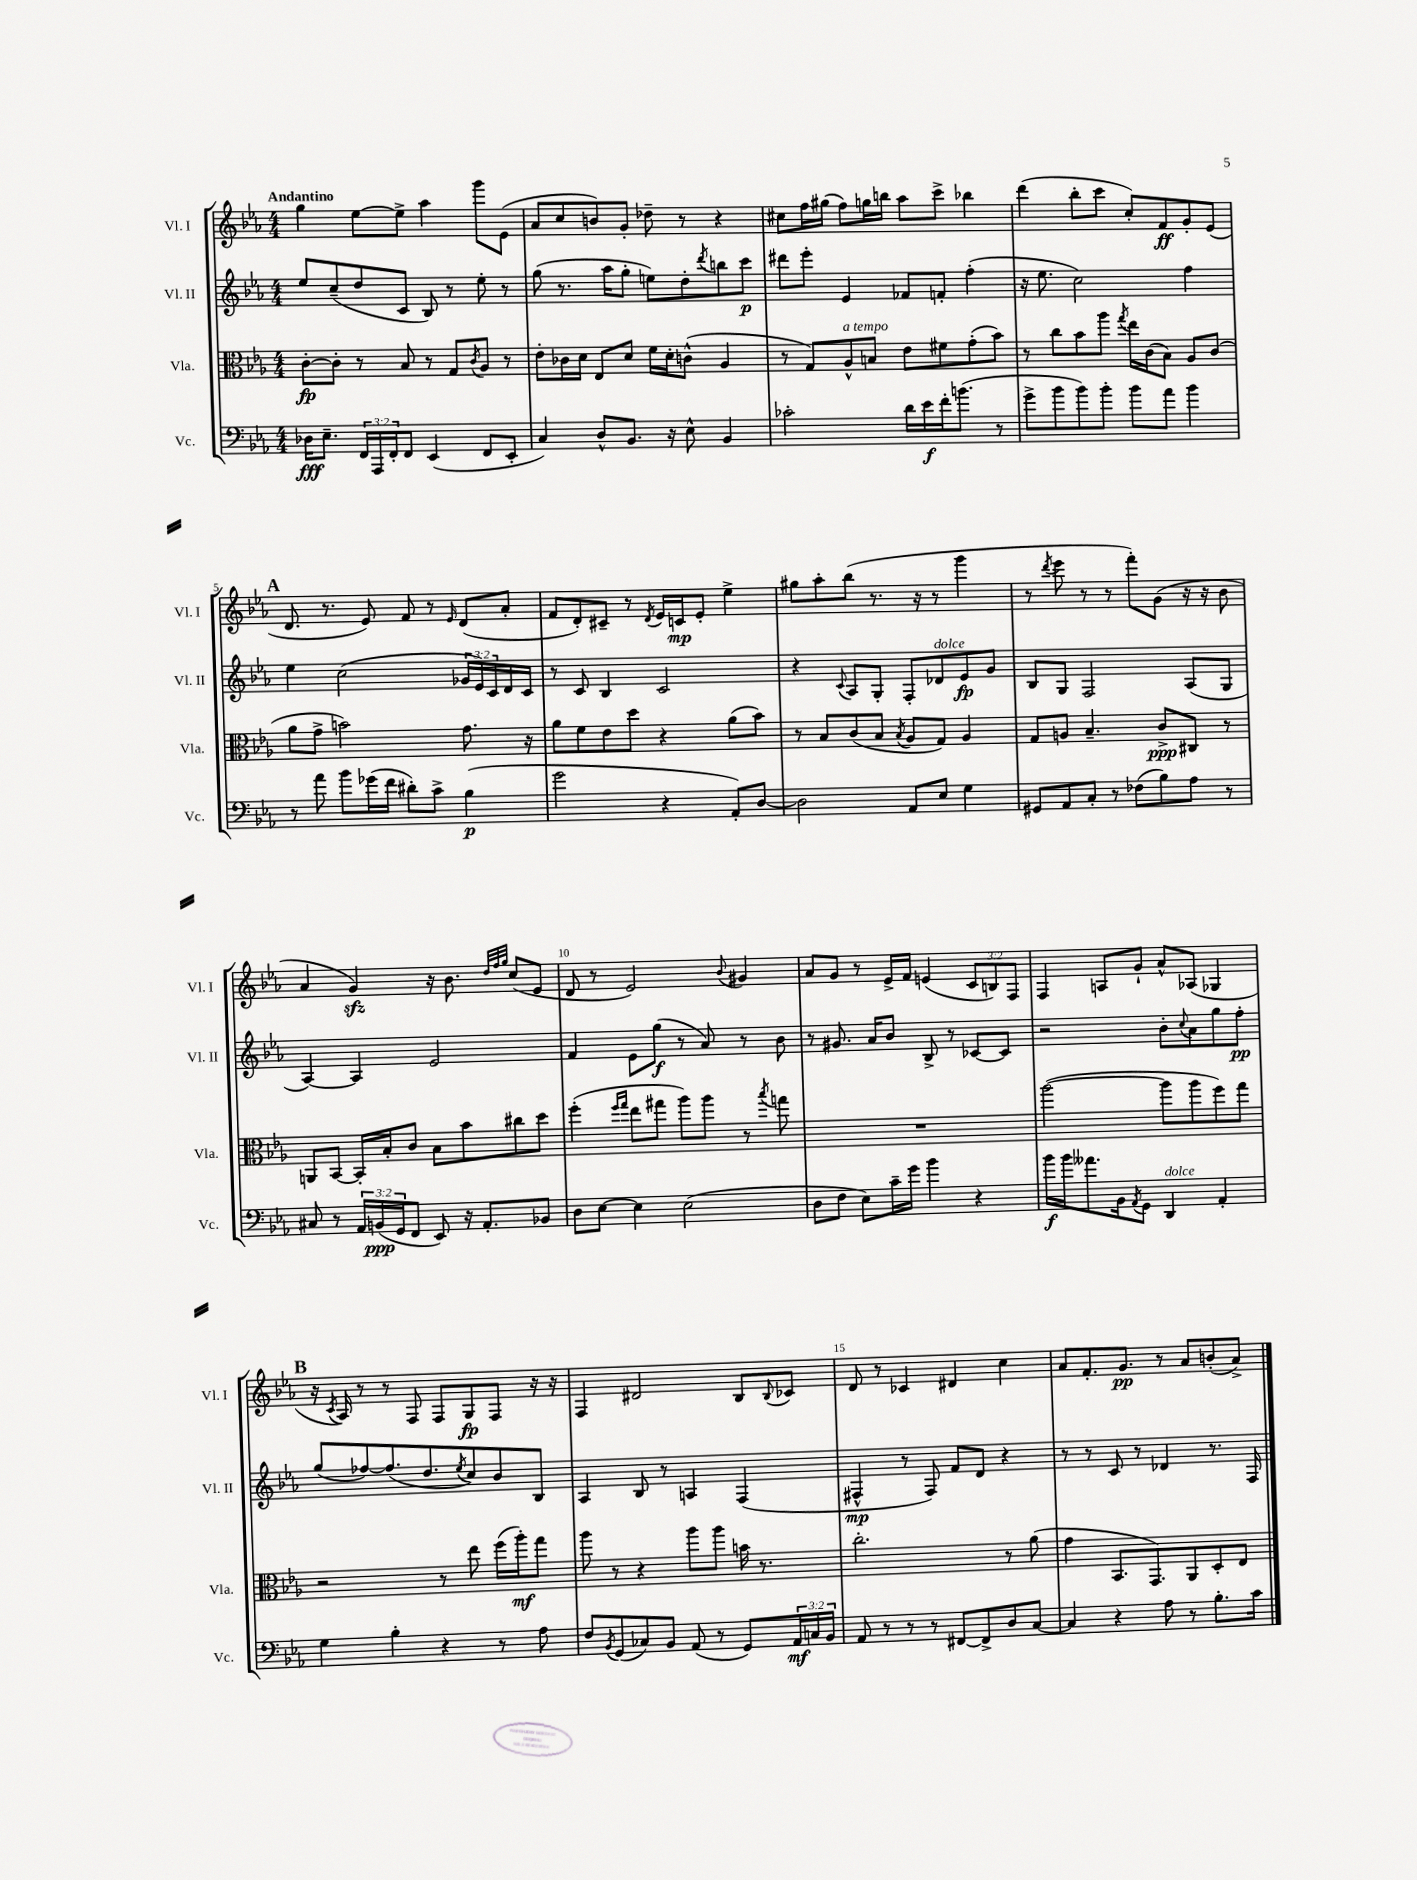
<<
\new StaffGroup <<
\new Staff = "s0" \with { instrumentName = "Vl. I" shortInstrumentName = "Vl. I" } {
    \clef treble \key ees \major \numericTimeSignature \time 4/4 \override Staff.TupletNumber.text = #tuplet-number::calc-fraction-text \tempo "Andantino"
    g''4 ees''8~ ees''8-> aes''4 g'''8 ees'8( |
    aes'8 c''8 b'8) g'8-. des''8-- r8 r4 |
    cis''8 f''16 gis''16( f''8) g''16 b''16 aes''8 c'''8-> bes''4 |
    d'''4( bes''8-. c'''8 c''8-.) f'8\ff g'8-. ees'8( |
    \mark \markup { \bold "A" } d'8. r8. ees'8) f'8 r8 \grace { ees'16 } d'8( aes'8-. |
    f'8 d'8-.) cis'8-- r8 \acciaccatura { d'8 } ees'16 c'16\mp ees'8-. ees''4-> |
    gis''8 aes''8-. bes''8( r8. r16 r8 g'''4 |
    r8 \acciaccatura { d'''8 } ees'''8 r8 r8 f'''8-.) g'8( r16 r16 bes'8 |
    aes'4 g'4\sfz) r16 bes'8. \grace { d''32 f''32 g''32 } c''8( ees'8 |
    d'8 r8 ees'2) \appoggiatura { bes'8 } gis'4 |
    aes'8 g'8 r8 ees'16-> f'16 e'4( \tuplet 3/2 { c'8 b8) f8 } |
    f4 a8 g'8-! aes'8-^ aes8( ges4 |
    \mark \markup { \bold "B" } r16 \acciaccatura { c'8 } aes16) r8 r8 f8 f8 g8\fp f8 r16 r16 |
    f4 dis'2 bes8 \appoggiatura { bes8 } ces'8 |
    d'8 r8 ces'4 dis'4 c''4 |
    aes'8 f'8.-. g'8.\pp r8 aes'8 b'8-.( aes'8->) \bar "|." |
}
\new Staff = "s1" \with { instrumentName = "Vl. II" shortInstrumentName = "Vl. II" } {
    \clef treble \key ees \major \numericTimeSignature \time 4/4 \override Staff.TupletNumber.text = #tuplet-number::calc-fraction-text
    ees''8 c''8--( d''8 c'8 bes8) r8 ees''8-. r8 |
    g''8( r8. aes''16 g''8-. e''8) d''8-. \acciaccatura { d'''8 } b''8 c'''8\p |
    dis'''8 ees'''8-. ees'4 fes'8 f'8-. f''4-.( |
    r16 ees''8. c''2) f''4 |
    \mark \markup { \bold "A" } ees''4 c''2( \tuplet 3/2 { ges'16 ees'16) c'16 } d'16 c'16 |
    r8 c'8 bes4 c'2 |
    r4 \appoggiatura { c'8 } aes8 g8-. f8-. des'8^\markup { \italic "dolce" } ees'8\fp g'8 |
    bes8 g8 f2 aes8( g8 |
    aes4~) aes4 ees'2 |
    f'4 ees'8 g''8\f( r8 aes'8) r8 bes'8 |
    r8 gis'8. aes'16 bes'8 bes8-> r8 ces'8~ ces'8 |
    r2 bes'8-. \appoggiatura { c''8 } aes'8 g''8 f''8-.\pp |
    \mark \markup { \bold "B" } g''8( fes''8~) fes''8.( d''8. \acciaccatura { ees''8 } c''8) bes'8 bes8 |
    aes4 bes8 r8 a4 f4( |
    fis4-^\mp r8 fis8) f'8 d'8 r4 |
    r8 r8 c'8 r8 des'4 r8. f16 \bar "|." |
}
\new Staff = "s2" \with { instrumentName = "Vla." shortInstrumentName = "Vla." } {
    \clef alto \key ees \major \numericTimeSignature \time 4/4
    c'8~-.\fp c'8-. r8 bes8 r8 g8 \acciaccatura { c'8 } aes8 r8 |
    ees'8-. ces'16 d'16 ees8 d'8 f'16 d'16-. c'8-^( aes4 |
    r8 g8) aes8-^^\markup { \italic "a tempo" } b8 ees'8 fis'8 g'8-.( bes'8) |
    r8 c''8 bes'8 aes''8 \acciaccatura { g''8 } ees''16 c'16( bes8) aes8 c'8( |
    \mark \markup { \bold "A" } aes'8 g'8-> b'2) g'8. r16 |
    aes'8 f'8 ees'8 d''8 r4 aes'8( bes'8) |
    r8 bes8 c'8( bes8 \acciaccatura { bes8 } aes8 g8) aes4 |
    g8 a8 bes4.-- c'8->\ppp cis8 r8 |
    a,8 bes,8~ bes,16-. bes16-. c'8 bes8 bes'8 cis''8 d''8 |
    f''4-.( \grace { f''16 g''16 } ees''8 gis''8 aes''8) aes''8 r8 \acciaccatura { bes''8 } g''8 |
    R1 |
    aes''2~( aes''8 aes''8 f''8) g''8 |
    \mark \markup { \bold "B" } r2 r8 ees''8 f''16( aes''16-.\mf) g''8 |
    aes''8 r8 r4 aes''8 aes''8 b'16 r8. |
    c''2.-. r8 aes'8( |
    g'4 bes,8. g,8.) aes,8 d8-. ees8 \bar "|." |
}
\new Staff = "s3" \with { instrumentName = "Vc." shortInstrumentName = "Vc." } {
    \clef bass \key ees \major \numericTimeSignature \time 4/4 \override Staff.TupletNumber.text = #tuplet-number::calc-fraction-text
    des16\fff ees8.-- \tuplet 3/2 { f,16 aes,,16 f,16-. } f,8 ees,4( f,8 ees,8-. |
    c4) d8-^ bes,8. r16 ees8-^ bes,4 |
    ces'2-. d'16 ees'16\f f'16-. b'8.( r8 |
    g'8-> bes'8 bes'8) bes'8-. bes'8 aes'8 bes'4 |
    \mark \markup { \bold "A" } r8 aes'8 bes'8 ges'16( f'16 dis'8-.) c'8-> bes4\p( |
    g'2 r4 aes,8-.) d8~ |
    d2 aes,8 ees8 g4 |
    gis,8 aes,8 c8-. r8 fes8( bes8) aes8 r8 |
    cis8 r8 \tuplet 3/2 { aes,16 b,16\ppp( g,16 } f,8 ees,8) r16 aes,8.-. bes,8 |
    d8 ees8~ ees4 ees2( |
    d8 f8 ees8) c'16-- g'16 bes'4 r4 |
    bes'16\f bes'16 aeses'8. bes,16 \acciaccatura { aes,8 } g,8 d,4^\markup { \italic "dolce" } aes,4-. |
    \mark \markup { \bold "B" } g4 bes4-. r4 r8 aes8 |
    f8 \acciaccatura { bes,8 } g,8( ces8) bes,8 aes,8( r8 g,8) \tuplet 3/2 { aes,16\mf c16 bes,16 } |
    aes,8 r8 r8 r8 fis,8~ fis,8-> d8 c8~ |
    c4 r4 aes8 r8 bes8.-. c'16 \bar "|." |
}
>>
>>
\layout { \context { \Score \override BarNumber.break-visibility = ##(#f #t #t) barNumberVisibility = #(every-nth-bar-number-visible 5) } }
